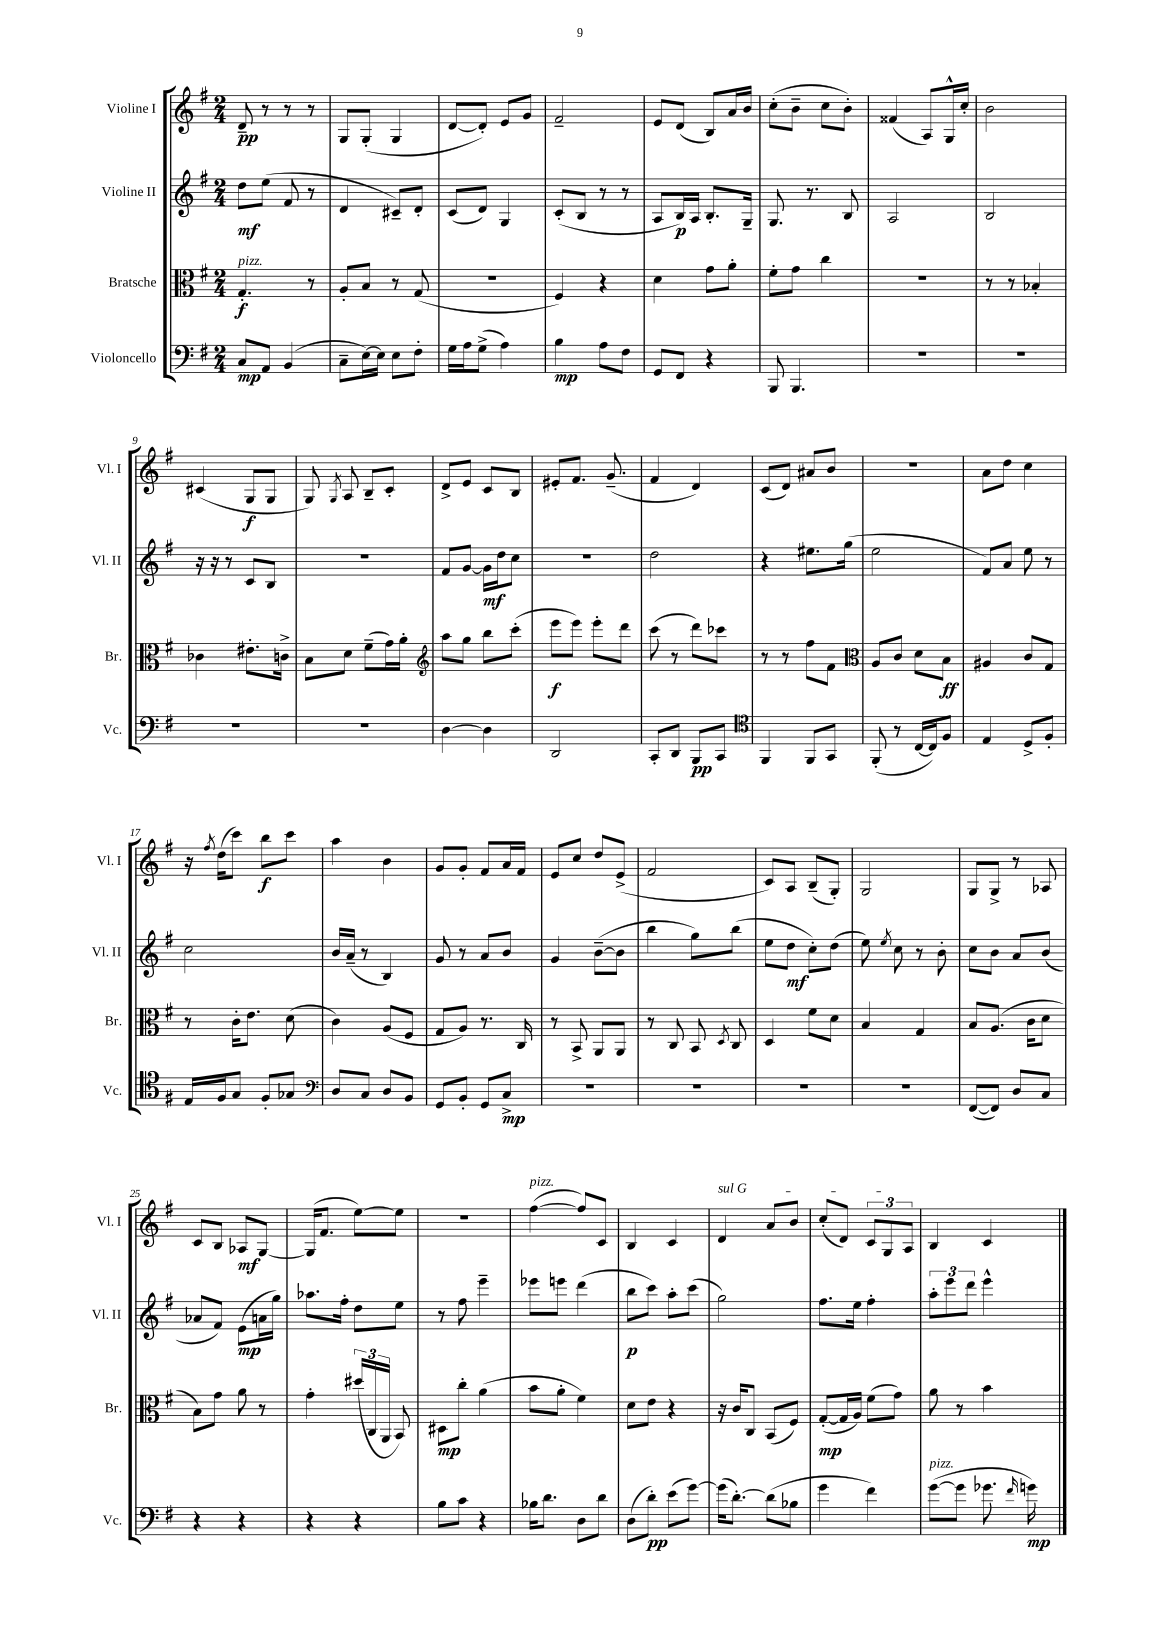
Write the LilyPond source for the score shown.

<<
\new StaffGroup <<
\new Staff = "s0" \with { instrumentName = "Violine I" shortInstrumentName = "Vl. I" } {
    \clef treble \key g \major \numericTimeSignature \time 2/4
    \autoBeamOff d'8--\pp r8 r8 r8 |
    g8[ g8]-.( g4 |
    d'8[~ d'8]-.) e'8[ g'8] |
    fis'2-- |
    e'8[ d'8]( b8[) a'16 b'16] |
    c''8[-.( b'8]-- c''8[ b'8]-.) |
    fisis'4( a8[) g16-^ c''16]-. |
    b'2 |
    cis'4( g8[\f g8] |
    g8) \acciaccatura { g8 } a8 b8[-- c'8]-. |
    d'8[-> e'8] c'8[ b8] |
    eis'8[-. fis'8.] g'8.--( |
    fis'4 d'4) |
    c'8[( d'8]) ais'8[ b'8] |
    r2 |
    a'8[ d''8] c''4 |
    r16 \acciaccatura { fis''8 } d''16[( c'''8]) b''8[\f c'''8] |
    a''4 b'4 |
    g'8[ g'8]-. fis'8[ a'16 fis'16] |
    e'8[ c''8] d''8[ e'8]->( |
    fis'2 |
    c'8[) a8] b8[--( g8]-.) |
    g2 |
    g8[ g8]-> r8 aes8 |
    c'8[ b8] aes8[\mf g8]~ |
    g16[( fis'8.] e''8[~) e''8] |
    R2 |
    fis''4~^\markup { \italic "pizz." }( fis''8[) c'8] |
    b4 c'4 |
    \once \override TextSpanner.bound-details.left.text = \markup { \italic "sul G" } d'4\startTextSpan a'8[ b'8] |
    c''8[-.( d'8]) \tuplet 3/2 { c'8[ g8 a8]\stopTextSpan } |
    b4 c'4 \bar "|." |
}
\new Staff = "s1" \with { instrumentName = "Violine II" shortInstrumentName = "Vl. II" } {
    \clef treble \key g \major \numericTimeSignature \time 2/4
    \autoBeamOff d''8[\mf e''8]( fis'8 r8 |
    d'4 cis'8[--) d'8]-. |
    c'8[( d'8]) g4 |
    c'8[-.( b8] r8 r8 |
    a8[ b16\p) a16] b8.[-. g16]-- |
    g8. r8. b8 |
    a2 |
    b2 |
    r16 r16 r8 c'8[ b8] |
    R2 |
    fis'8[ g'8]~ g'16[\mf d''16 c''8] |
    R2 |
    d''2 |
    r4 eis''8.[ g''16]( |
    e''2 |
    fis'8[) a'8] e''8 r8 |
    c''2 |
    b'16[ a'16]--( r8 b4) |
    g'8 r8 a'8[ b'8] |
    g'4 b'8[~--( b'8] |
    b''4 g''8[) b''8]( |
    e''8[ d''8]\mf c''8[-.) d''8]( |
    e''8) \acciaccatura { e''8 } c''8 r8 b'8-. |
    c''8[ b'8] a'8[ b'8]( |
    aes'8[ fis'8]) e'8[\mp( a'16 g''16]) |
    aes''8.[ fis''16]-. d''8[ e''8] |
    r8 fis''8 e'''4-- |
    ees'''8[ e'''8] d'''4( |
    b''8[\p c'''8]) a''8[-. c'''8]( |
    g''2) |
    fis''8.[ e''16] fis''4-. |
    \tuplet 3/2 { a''8[-. e'''8 d'''8] } e'''4-^ \bar "|." |
}
\new Staff = "s2" \with { instrumentName = "Bratsche" shortInstrumentName = "Br." } {
    \clef alto \key g \major \numericTimeSignature \time 2/4
    \autoBeamOff g4.-.\f^\markup { \italic "pizz." } r8 |
    a8[-. b8] r8 g8( |
    r2 |
    fis4) r4 |
    d'4 g'8[ a'8]-. |
    fis'8[-. g'8] c''4 |
    r2 |
    r8 r8 bes4-. |
    ces'4 eis'8.[-. c'16]-> |
    b8[ d'8] fis'8[--( g'16) a'16]-. |
    \clef treble a''8[ g''8] b''8[ c'''8]-.( |
    e'''8[\f e'''8]) e'''8[-. d'''8] |
    c'''8( r8 d'''8[) ces'''8] |
    r8 r8 fis''8[ fis'8] |
    \clef alto a8[ c'8] d'8[ b8]\ff |
    ais4 c'8[ g8] |
    r8 c'16[-. e'8.] d'8( |
    c'4) a8[( fis8] |
    g8[ a8]) r8. c16 |
    r8 b,8-> a,8[ a,8] |
    r8 c8 b,8 \acciaccatura { d8 } c8 |
    d4 fis'8[ d'8] |
    b4 g4 |
    b8[ a8.]( c'16[ d'8] |
    b8[) g'8] a'8 r8 |
    g'4-. \tuplet 3/2 { dis''16[( c16 a,16] } b,8) |
    dis8[\mp c''8]-. a'4( |
    b'8[ a'8]-. fis'4) |
    d'8[ e'8] r4 |
    r16 c'16[ c8] b,8[( fis8]) |
    g8[~-.\mp( g16 a16]) fis'8[( g'8]) |
    a'8 r8 b'4 \bar "|." |
}
\new Staff = "s3" \with { instrumentName = "Violoncello" shortInstrumentName = "Vc." } {
    \clef bass \key g \major \numericTimeSignature \time 2/4
    \autoBeamOff c8[\mp a,8] b,4( |
    c8[-- e16~) e16] e8[ fis8]-. |
    g16[ a16 g8]->( a4) |
    b4\mp a8[ fis8] |
    g,8[ fis,8] r4 |
    b,,8 b,,4. |
    R2 |
    R2 |
    R2 |
    R2 |
    d4~ d4 |
    d,2 |
    c,8[-. d,8] b,,8[\pp c,8] |
    \clef tenor fis,4 fis,8[ g,8] |
    fis,8-.( r8 c16[~ c16) fis8] |
    e4 d8[-> fis8]-. |
    e16[ fis16 g8] fis8[-. ges8] |
    \clef bass d8[ c8] d8[ b,8] |
    g,8[ b,8]-. g,8[ c8]->\mp |
    R2 |
    R2 |
    R2 |
    R2 |
    fis,8[~( fis,8]) d8[ c8] |
    r4 r4 |
    r4 r4 |
    b8[ c'8] r4 |
    bes16[ d'8.] d8[ d'8] |
    d8[( d'8]-.\pp) e'8[( g'8]~) |
    g'16[( d'8.]~-.) d'8[( bes8] |
    g'4 fis'4) |
    g'8[~^\markup { \italic "pizz." }( g'8] ges'8. \grace { fis'16 } g'16\mp) \bar "|." |
}
>>
>>
